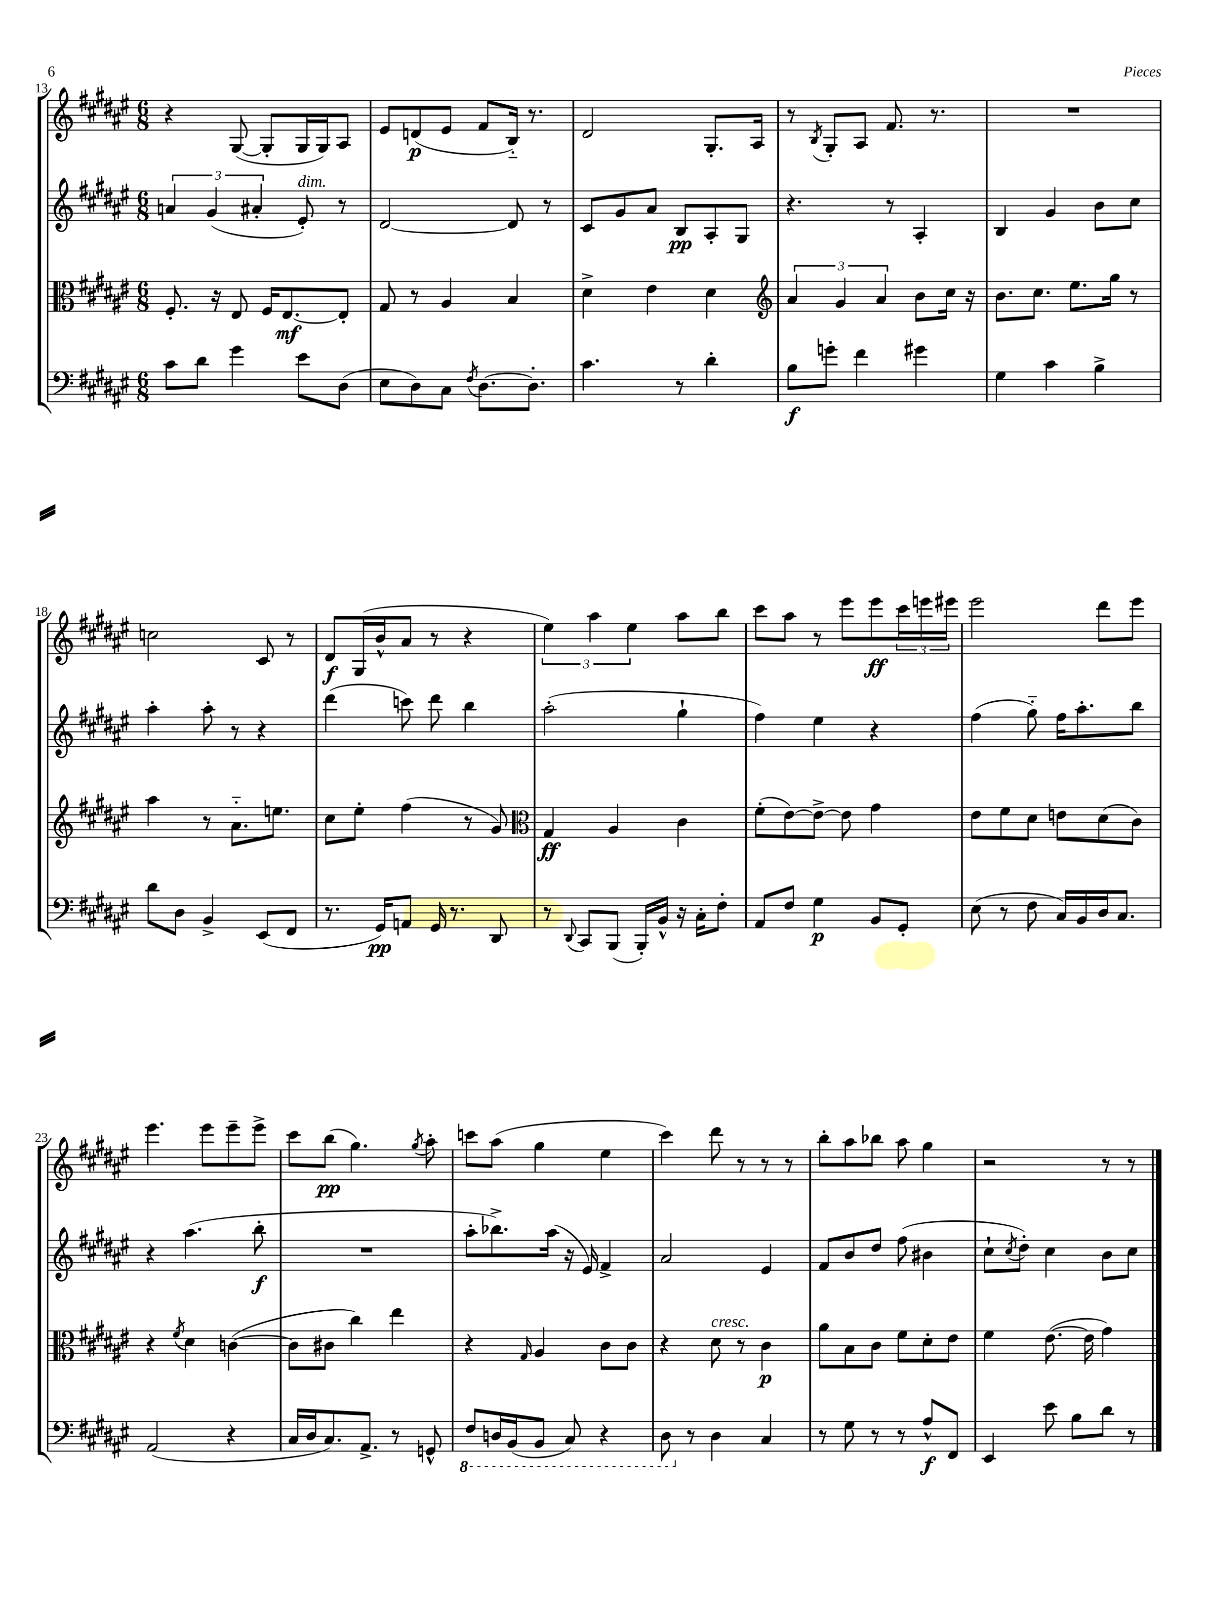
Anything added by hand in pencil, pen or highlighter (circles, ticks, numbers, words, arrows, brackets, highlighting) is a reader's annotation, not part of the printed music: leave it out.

**kern	**dynam	**kern	**dynam	**kern	**dynam	**kern	**dynam
*part4	*part4	*part3	*part3	*part2	*part2	*part1	*part1
*staff4	*staff4	*staff3	*staff3	*staff2	*staff2	*staff1	*staff1
*clefF4	*	*clefC3	*	*clefG2	*	*clefG2	*
*k[f#c#g#d#a#e#]	*	*k[f#c#g#d#a#e#]	*	*k[f#c#g#d#a#e#]	*	*k[f#c#g#d#a#e#]	*
*M6/8	*	*M6/8	*	*M6/8	*	*M6/8	*
=13	=13	=13	=13	=13	=13	=13	=13
8c#\L	.	8.F#'/	.	6an/	.	4r	.
8d#\J	.	.	.	.	.	.	.
.	.	.	.	(6g#/	.	.	.
.	.	16r	.	.	.	.	.
4g#\	.	8E#/	.	.	.	([8G#/	.
.	.	.	.	6a#X'/	.	.	.
.	.	16F#/KL	.	.	.	8G#'/L]	.
.	.	[8.E#/	mf	.	.	.	.
!	!	!	!	!LO:TX:a:i:t=dim.	!	!	!
8e#\L	.	.	.	8e#'/)	.	16G#/L	.
.	.	.	.	.	.	16G#/J)	.
(8D#\J	.	8E#'/J]	.	8r	.	8A#/J	.
=14	=14	=14	=14	=14	=14	=14	=14
8E#\L	.	8G#/	.	[2d#/	.	8e#/L	.
8D#\)	.	8r	.	.	.	(8dn/	p
8C#\J	.	4A#/	.	.	.	8e#/J	.
8qF#/	.	.	.	.	.	.	.
[8.D#\L	.	.	.	.	.	8f#/L	.
.	.	4B/	.	8d#/]	.	16B/Jk)	.
8.D#'\J]	.	.	.	.	.	8.r	.
.	.	.	.	8r	.	.	.
=15	=15	=15	=15	=15	=15	=15	=15
4.c#\	.	4d#^\	.	8c#/L	.	2d#/	.
.	.	.	.	8g#/	.	.	.
.	.	4e#\	.	8a#/J	.	.	.
8r	.	.	.	8B/L	pp	.	.
4d#'\	.	4d#\	.	8A#'/	.	8.G#'/L	.
.	.	.	.	8G#/J	.	.	.
.	.	.	.	.	.	16A#/Jk	.
=16	=16	=16	=16	=16	=16	=16	=16
*	*	*clefG2	*	*	*	*	*
8B\L	f	6a#/	.	4.r	.	8r	.
.	.	.	.	.	.	8qB/	.
8gn'\J	.	.	.	.	.	8G#'/L	.
.	.	6g#/	.	.	.	.	.
4f#\	.	.	.	.	.	8A#/J	.
.	.	6a#/	.	.	.	.	.
.	.	.	.	8r	.	8.f#/	.
4g#X\	.	8b\L	.	4A#'/	.	.	.
.	.	.	.	.	.	8.r	.
.	.	16cc#\Jk	.	.	.	.	.
.	.	16r	.	.	.	.	.
=17	=17	=17	=17	=17	=17	=17	=17
4G#\	.	8.b\L	.	4B/	.	2.r	.
.	.	8.cc#\J	.	.	.	.	.
4c#\	.	.	.	4g#/	.	.	.
.	.	8.ee#\L	.	.	.	.	.
4B^\	.	.	.	8b\L	.	.	.
.	.	16gg#\Jk	.	.	.	.	.
.	.	8r	.	8cc#\J	.	.	.
!!LO:LB:g=z
=18	=18	=18	=18	=18	=18	=18	=18
8d#\L	.	4aa#\	.	4aa#'\	.	2ccn\	.
8D#\J	.	.	.	.	.	.	.
4BB^/	.	8r	.	8aa#'\	.	.	.
.	.	8.a#\L	.	8r	.	.	.
(8EE#/L	.	.	.	4r	.	8c#/	.
.	.	8.een\J	.	.	.	.	.
8FF#/J	.	.	.	.	.	8r	.
=19	=19	=19	=19	=19	=19	=19	=19
8.r	.	8cc#\L	.	(4ddd#\	.	8d#/L	f
.	.	8ee#'\J	.	.	.	(16G#/L	.
16GG#/KL)	pp	.	.	.	.	16b^^/J	.
8AAn/J	.	(4ff#\	.	8cccn\)	.	8a#/J	.
16GG#/	.	.	.	8ddd#\	.	8r	.
8.r	.	.	.	.	.	.	.
.	.	8r	.	4bb\	.	4r	.
8DD#/	.	8g#/)	.	.	.	.	.
=20	=20	=20	=20	=20	=20	=20	=20
*	*	*clefC3	*	*	*	*	*
8r	.	4G#/	ff	(2aa#'\	.	6ee#\)	.
8qqDD#/	.	.	.	.	.	.	.
8CC#/L	.	.	.	.	.	.	.
.	.	.	.	.	.	6aa#\	.
(8BBB/J	.	4A#/	.	.	.	.	.
.	.	.	.	.	.	6ee#\	.
16BBB'/LL)	.	.	.	.	.	.	.
16BB^^/JJ	.	.	.	.	.	.	.
16r	.	4c#\	.	4gg#`\	.	8aa#\L	.
16C#'\KL	.	.	.	.	.	.	.
8F#'\J	.	.	.	.	.	8bb\J	.
=21	=21	=21	=21	=21	=21	=21	=21
8AA#/L	.	(8f#'\L	.	4ff#\)	.	8ccc#\L	.
8F#/J	.	[8e#\)	.	.	.	8aa#\J	.
4G#\	p	8e#^\J_	.	4ee#\	.	8r	.
.	.	8e#\]	.	.	.	8eee#\L	.
8BB/L	.	4g#\	.	4r	.	8eee#\	ff
8GG#'/J	.	.	.	.	.	24ccc#\L	.
.	.	.	.	.	.	24eeen\	.
.	.	.	.	.	.	24eee#X\JJ	.
=22	=22	=22	=22	=22	=22	=22	=22
(8E#\	.	8e#\L	.	(4ff#\	.	2eee#\	.
8r	.	8f#\	.	.	.	.	.
8F#\	.	8d#\J	.	8gg#\)	.	.	.
16C#/LL)	.	8en\L	.	16ff#\KL	.	.	.
16BB/	.	.	.	8.aa#'\	.	.	.
16D#/J	.	(8d#\	.	.	.	8ddd#\L	.
8.C#/J	.	.	.	.	.	.	.
.	.	8c#\J)	.	8bb\J	.	8eee#\J	.
!!LO:LB:g=z
=23	=23	=23	=23	=23	=23	=23	=23
(2AA#/	.	4r	.	4r	.	4.eee#\	.
.	.	8qf#/	.	.	.	.	.
.	.	4d#\	.	(4.aa#\	.	.	.
.	.	.	.	.	.	8eee#\L	.
4r	.	([4cn\	.	.	.	8eee#~\	.
.	.	.	.	8bb'\	f	8eee#^\J	.
=24	=24	=24	=24	=24	=24	=24	=24
16C#/LL	.	8c\L]	.	2.r	.	8ccc#\L	.
16D#/J	.	.	.	.	.	.	.
8.C#/)	.	8c#X\J	.	.	.	(8bb\J	pp
.	.	4cc#\)	.	.	.	4.gg#\)	.
8.AA#^/J	.	.	.	.	.	.	.
8r	.	4ee#\	.	.	.	.	.
.	.	.	.	.	.	8qgg#/	.
8GGn^^/	.	.	.	.	.	8aa#'\	.
=25	=25	=25	=25	=25	=25	=25	=25
*8ba	*	*	*	*	*	*	*
8FF#/L	.	4r	.	8aa#'\L	.	8cccn\L	.
16DDn/L	.	.	.	8.bb-X^\)	.	(8aa#\J	.
(16BBB/J	.	.	.	.	.	.	.
.	.	16qqG#/	.	.	.	.	.
8BBB/J	.	4A#/	.	.	.	4gg#\	.
.	.	.	.	(16aa#\Jk	.	.	.
8CC#/)	.	.	.	16r	.	.	.
.	.	.	.	16e#/)	.	.	.
4r	.	8c#\L	.	4f#^/	.	4ee#\	.
.	.	8c#\J	.	.	.	.	.
=26	=26	=26	=26	=26	=26	=26	=26
8DD#\	.	4r	.	2a#/	.	4ccc#\)	.
*X8ba	*	*	*	*	*	*	*
8r	.	.	.	.	.	.	.
!	!	!LO:TX:a:i:t=cresc.	!	!	!	!	!
4D#\	.	8d#\	.	.	.	8ddd#\	.
.	.	8r	.	.	.	8r	.
4C#/	.	4c#\	p	4e#/	.	8r	.
.	.	.	.	.	.	8r	.
=27	=27	=27	=27	=27	=27	=27	=27
8r	.	8a#\L	.	8f#/L	.	8bb'\L	.
8G#\	.	8B\	.	8b/	.	8aa#\	.
8r	.	8c#\J	.	8dd#/J	.	8bb-X\J	.
8r	.	8f#\L	.	(8ff#\	.	8aa#\	.
8A#^^/L	f	8d#'\	.	4b#X\	.	4gg#\	.
8FF#/J	.	8e#\J	.	.	.	.	.
=28	=28	=28	=28	=28	=28	=28	=28
4EE#/	.	4f#\	.	8cc#`\L	.	2r	.
.	.	.	.	8qcc#/	.	.	.
.	.	.	.	8dd#'\J)	.	.	.
8e#\	.	([8.e#\	.	4cc#\	.	.	.
8B\L	.	.	.	.	.	.	.
.	.	16e#\]	.	.	.	.	.
8d#\J	.	4g#\)	.	8b\L	.	8r	.
8r	.	.	.	8cc#\J	.	8r	.
==	==	==	==	==	==	==	==
*-	*-	*-	*-	*-	*-	*-	*-
